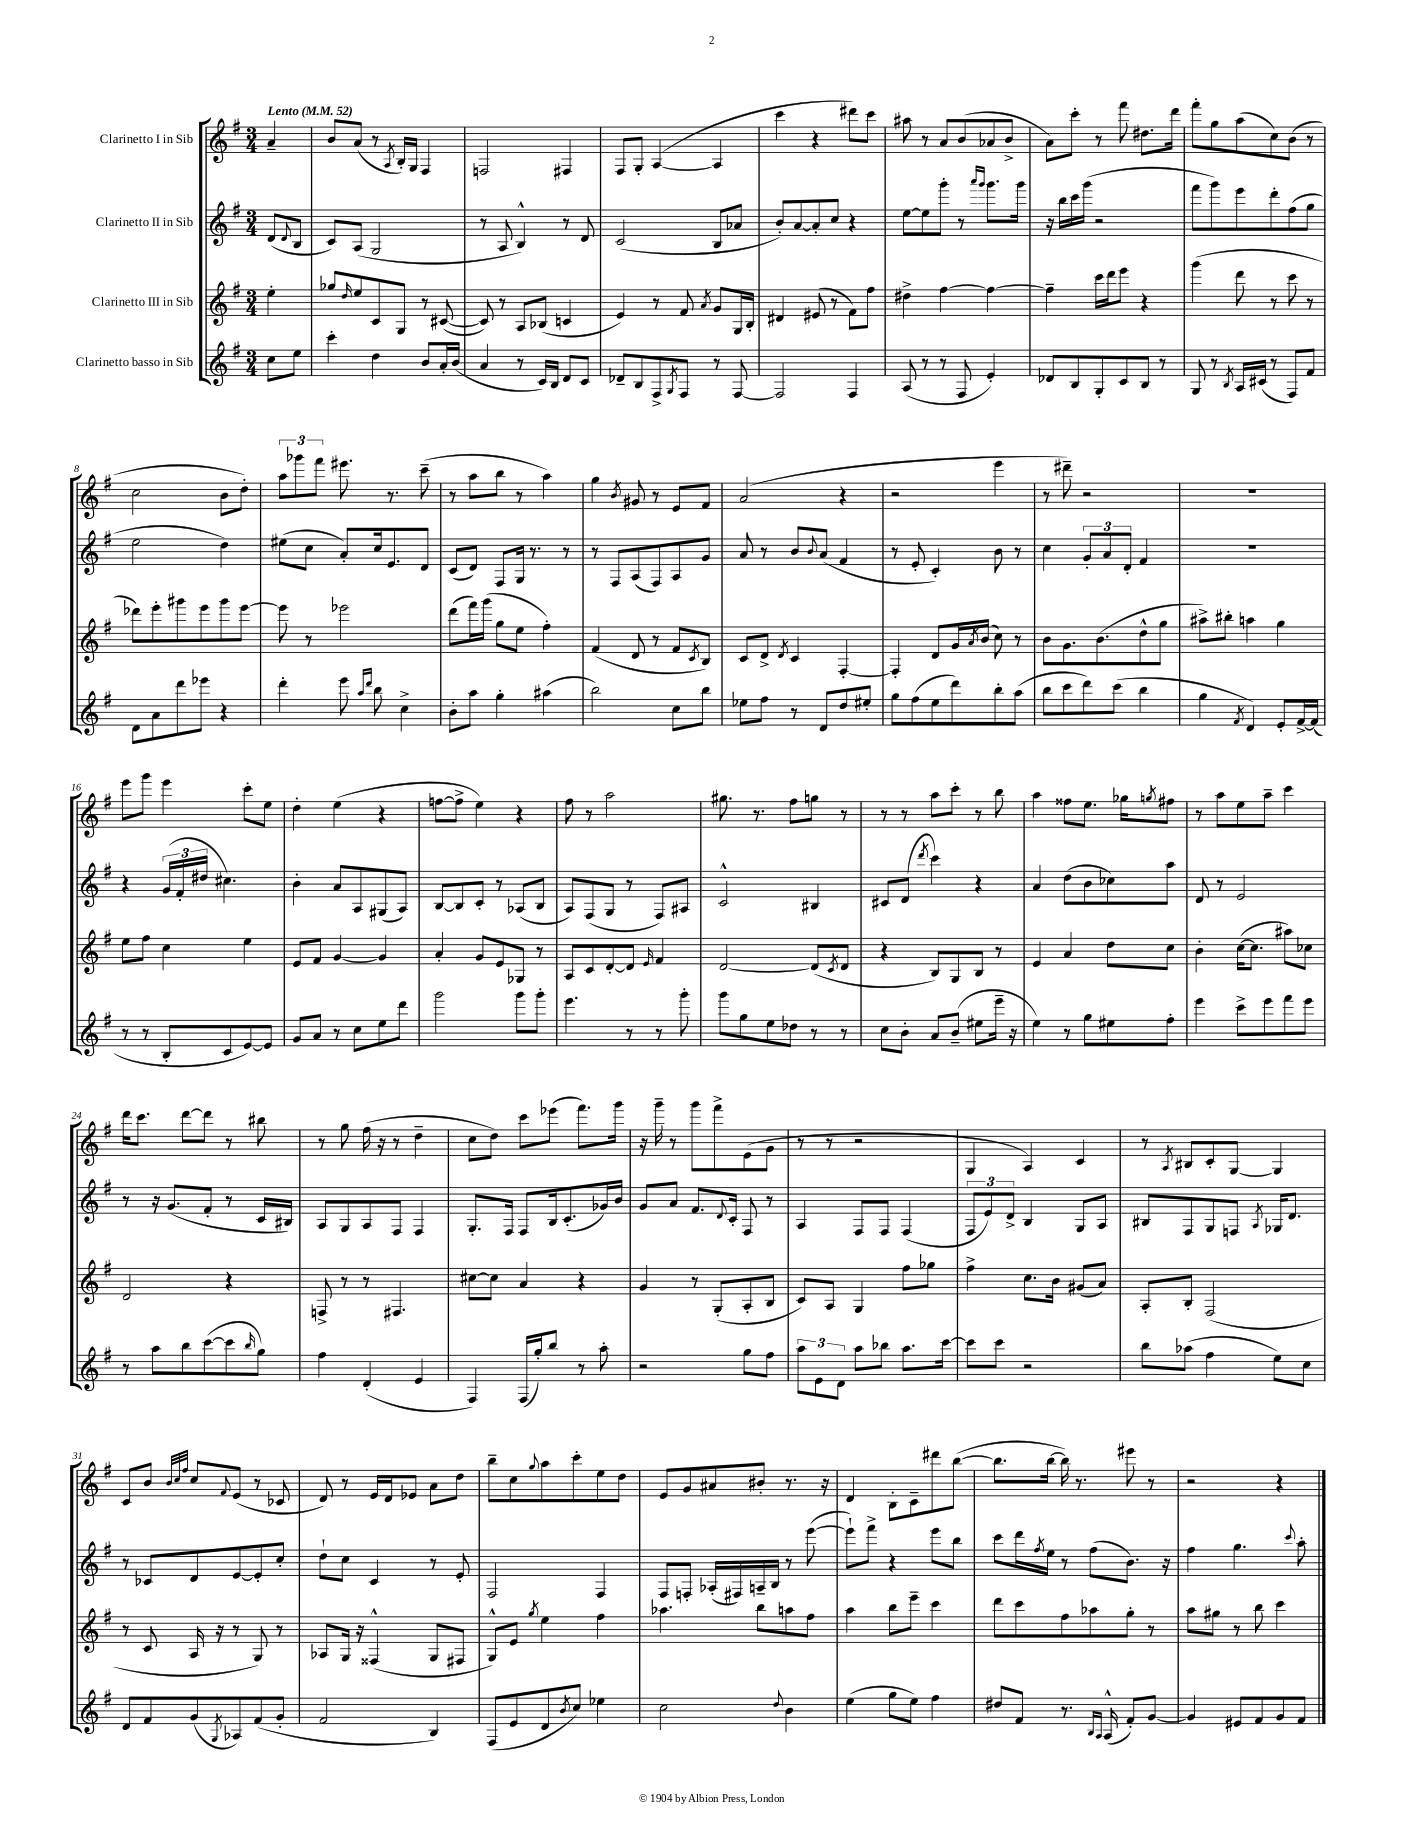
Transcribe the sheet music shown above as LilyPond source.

<<
\new StaffGroup <<
\new Staff = "s0" \with { instrumentName = "Clarinetto I in Sib" } {
    \clef treble \key g \major \numericTimeSignature \time 3/4 \partial 4 \tempo "Lento" 4 = 52
    a'4-- |
    b'8 a'8( r8 \acciaccatura { a8 } b16-.) g16 fis4 |
    f2 fis4 |
    fis8 g8-. a4~( a4 |
    c'''4 r4 dis'''8) c'''8 |
    ais''8 r8 a'8 b'8( aes'8 b'8-> |
    a'8) c'''8-. r8 fis'''8 dis''8. d'''16 |
    fis'''8-. g''8 a''8( c''8) b'8( r8 |
    c''2 b'8 d''8-.) |
    \tuplet 3/2 { a''8 ges'''8 fis'''8 } eis'''8. r8. c'''8--( |
    r8 a''8 b''8 r8 a''4) |
    g''4 \acciaccatura { b'8 } gis'8 r8 e'8 fis'8 |
    a'2( r4 |
    r2 e'''4 |
    r8 dis'''8--) r2 |
    R2. |
    e'''8 g'''8 e'''4 c'''8-. e''8 |
    d''4-. e''4( r4 |
    f''8~ f''8-> e''4) r4 |
    fis''8 r8 a''2 |
    gis''8. r8. fis''8 g''8 r8 |
    r8 r8 a''8 c'''8-. r8 b''8 |
    a''4 fisis''8 e''8. ges''16 \acciaccatura { g''8 } fis''8 |
    r8 a''8 e''8 a''8-- c'''4 |
    d'''16 c'''8. d'''8~ d'''8 r8 bis''8 |
    r8 g''8 fis''16( r16 r8 d''4-- |
    c''8 d''8) c'''8 ees'''8( fis'''8.) g'''16 |
    r16 g'''16-- r8 g'''8 fis'''8-> e'8( g'8 |
    r8 r8 r2 |
    g4 a4) c'4 |
    r8 \acciaccatura { a8 } bis8 c'8-. g8~ g4 |
    c'8 b'8 \grace { b'32 c''32 fis''32 } c''8 \appoggiatura { fis'8 } e'8( r8 ces'8 |
    d'8) r8 e'16 d'16 ees'8 a'8 d''8 |
    b''8-- c''8 \appoggiatura { g''8 } a''8 c'''8-. e''8 d''8 |
    e'8 g'8 ais'8 bis'8-. r8. r16 |
    d'4 b8-. c'8-- dis'''8 b''8~( |
    b''8. b''16~ b''16) r8. eis'''8 r8 |
    r2 r4 \bar "|." |
}
\new Staff = "s1" \with { instrumentName = "Clarinetto II in Sib" } {
    \clef treble \key g \major \numericTimeSignature \time 3/4 \partial 4
    d'8( \appoggiatura { d'8 } b8 |
    c'8) a8( g2 |
    r8 a8 b4-^) r8 d'8 |
    c'2( b8 aes'8 |
    b'8-.) a'8~ a'8-. c''8 r4 |
    e''8~ e''8 g'''8-. r8 \grace { a'''16 g'''16 } g'''8. g'''16 |
    r16 b''16 c'''16 g'''16( r2 |
    fis'''8 g'''8) e'''8 d'''8-. fis''8( g''8 |
    e''2 d''4) |
    eis''8( c''8 a'8-.) c''16 e'8. d'8 |
    c'8( d'8) fis8 g16 r8. r8 |
    r8 fis8 a8( fis8) a8 g'8 |
    a'8 r8 b'8 \appoggiatura { b'8 } a'8( fis'4 |
    r8 e'8-. c'4-.) b'8 r8 |
    c''4 \tuplet 3/2 { g'8-. a'8 d'8-. } fis'4 |
    R2. |
    r4 \tuplet 3/2 { g'16( fis'16-. dis''16 } cis''4.) |
    b'4-. a'8 a8 gis8( a8) |
    b8~ b8 c'8-. r8 aes8( b8 |
    a8) fis8( g8 r8 fis8) ais8 |
    c'2-^ bis4 |
    cis'8 d'8( \acciaccatura { d'''8 } c'''4) r4 |
    a'4 d''8( b'8 ces''8) a''8 |
    d'8 r8 e'2 |
    r8 r16 g'8.( fis'8-. r8 c'16 bis16) |
    a8 g8 a8 fis8 fis4 |
    g8.-. fis16 fis8 b16 c'8.-.( ges'16) b'16 |
    g'8 a'8 fis'8. \appoggiatura { d'8 } c'16-. fis8 r8 |
    a4 fis8 fis8 fis4( |
    \tuplet 3/2 { fis8 e'8) d'8-> } b4 g8 a8 |
    bis8 fis8 g8 f8 \acciaccatura { a8 } ges16 d'8. |
    r8 ces'8 d'8 e'8~ e'8-. c''8-. |
    d''8-! c''8 c'4 r8 e'8-. |
    fis2 fis4 |
    fis8 f8-. aes16-.( fis16) a16-- b16 r8 e'''8~( |
    e'''8-!) fis'''8-> r4 e'''8 b''8 |
    c'''8 d'''16 \acciaccatura { fis''8 } e''16 r8 fis''8( b'8.) r16 |
    fis''4 g''4. \appoggiatura { c'''8 } a''8-. \bar "|." |
}
\new Staff = "s2" \with { instrumentName = "Clarinetto III in Sib" } {
    \clef treble \key g \major \numericTimeSignature \time 3/4 \partial 4
    e''4-. |
    ges''8 \grace { d''16 } e''8 c'8 g8 r8 cis'8~( |
    cis'8) r8 a8 bes8( c'4 |
    e'4) r8 fis'8 \acciaccatura { a'8 } g'8 g16 b16-. |
    dis'4 eis'8( r8 fis'8) fis''8 |
    dis''4-> fis''4~ fis''4~ |
    fis''4-- c'''16 d'''16 e'''8 r4 |
    g'''4( d'''8 r8 c'''8 r8 |
    des'''8) e'''8-. gis'''8 e'''8 gis'''8 e'''8~ |
    e'''8 r8 ees'''2 |
    d'''8( fis'''16) g'''16( g''8 e''8 fis''4-.) |
    fis'4( d'8 r8 fis'8 \acciaccatura { c'8 } b8) |
    c'8 d'8-> \acciaccatura { d'8 } c'4 fis4~-. |
    fis4-. d'8 g'16 \acciaccatura { a'8 } b'16( c''8) r8 |
    b'8 g'8. b'8.( d''8-^ g''8 |
    ais''8->) bis''8-. a''4 g''4 |
    e''8 fis''8 c''4 e''4 |
    e'8 fis'8 g'4~ g'4 |
    a'4-. g'8 e'8 ges8 r8 |
    a8 c'8 d'8~-. d'8 \grace { e'16 } fis'4 |
    d'2~ d'8( \acciaccatura { c'8 } d'8 |
    r4 b8) g8 b8 r8 |
    e'4 a'4 d''8 c''8 |
    b'4-. c''16~( c''8. ais''8) ces''8 |
    d'2 r4 |
    f8-> r8 r8 fis4. |
    cis''8~ cis''8 a'4 r4 |
    g'4 r8 g8-.( a8-. b8 |
    c'8) a8 g4 fis''8 ges''8 |
    fis''4-> c''8. b'16 gis'8( a'8) |
    a8-. b8-. fis2( |
    r8 c'8 a16 r16 r8 g8) r8 |
    aes8 g16 r16 fisis4-^( g8 fis8 |
    g8-^) e'8 \acciaccatura { g''8 } e''4 fis''4 |
    aes''4. b''8 a''8 fis''8 |
    a''4 b''8 e'''8-- c'''4 |
    d'''8 c'''8 fis''8 aes''8 g''8-. r8 |
    a''8 gis''8 r8 b''8 c'''4 \bar "|." |
}
\new Staff = "s3" \with { instrumentName = "Clarinetto basso in Sib" } {
    \clef treble \key g \major \numericTimeSignature \time 3/4 \partial 4
    c''8 e''8 |
    c'''4-. d''4 b'8 a'16-. b'16( |
    a'4 r8 c'16) b16 d'8 c'8 |
    des'8-- b8 fis8-> \acciaccatura { g8 } fis8 r8 fis8~ |
    fis2 fis4 |
    a8( r8 r8 fis8 e'4-.) |
    des'8 b8 g8-. c'8 b8 r8 |
    g8 r8 \acciaccatura { b8 } a16 cis'16( r8 fis8) fis'8 |
    d'8 a'8 d'''8 ees'''8 r4 |
    d'''4-. e'''8 \grace { a''16 d'''16 } b''8 c''4-> |
    b'8-. a''8 g''4-. ais''4( |
    b''2) c''8 b''8 |
    ees''8 fis''8 r8 d'8 d''8 eis''8-. |
    g''8 fis''8( e''8 d'''8) b''8-. a''8( |
    b''8 c'''8 d'''8) c'''8( b''4 |
    g''4 \acciaccatura { fis'8 } d'4) e'8-. fis'16~-> fis'16( |
    r8 r8 b8-. c'8 e'8~) e'8 |
    g'8 a'8 r8 c''8 e''8 d'''8 |
    g'''2 g'''8 g'''8-. |
    e'''4. r8 r8 g'''8-. |
    g'''8 g''8 e''8 des''8 r8 r8 |
    c''8 b'8-. a'8 b'8--( eis''8 e'''16-- r16 |
    e''4) r8 g''8 eis''8 fis''8-. |
    e'''4 c'''8-> e'''8 fis'''8 e'''8 |
    r8 a''8 b''8 c'''8~( c'''8 \grace { b''16 } g''8) |
    fis''4 d'4-.( e'4 |
    fis4) fis16( g''16-.) b''8 r8 a''8-. |
    r2 g''8 fis''8 |
    \tuplet 3/2 { a''8 e'8 d'8 } a''8 bes''8 a''8. c'''16~ |
    c'''8 c'''8 r2 |
    b''8 aes''8( fis''4 e''8) c''8 |
    d'8 fis'8 g'8( \acciaccatura { g8 } aes8) fis'8( g'8-. |
    fis'2 b4) |
    fis8( e'8 d'8 \acciaccatura { b'8 } c''8) ees''4 |
    c''2 \appoggiatura { d''8 } b'4 |
    e''4( g''8 e''8) fis''4 |
    dis''8 fis'8 r8. \grace { b16 a16 } a16-^( fis'8-.) g'8~ |
    g'4 eis'8 fis'8 g'8 fis'8 \bar "|." |
}
>>
>>
